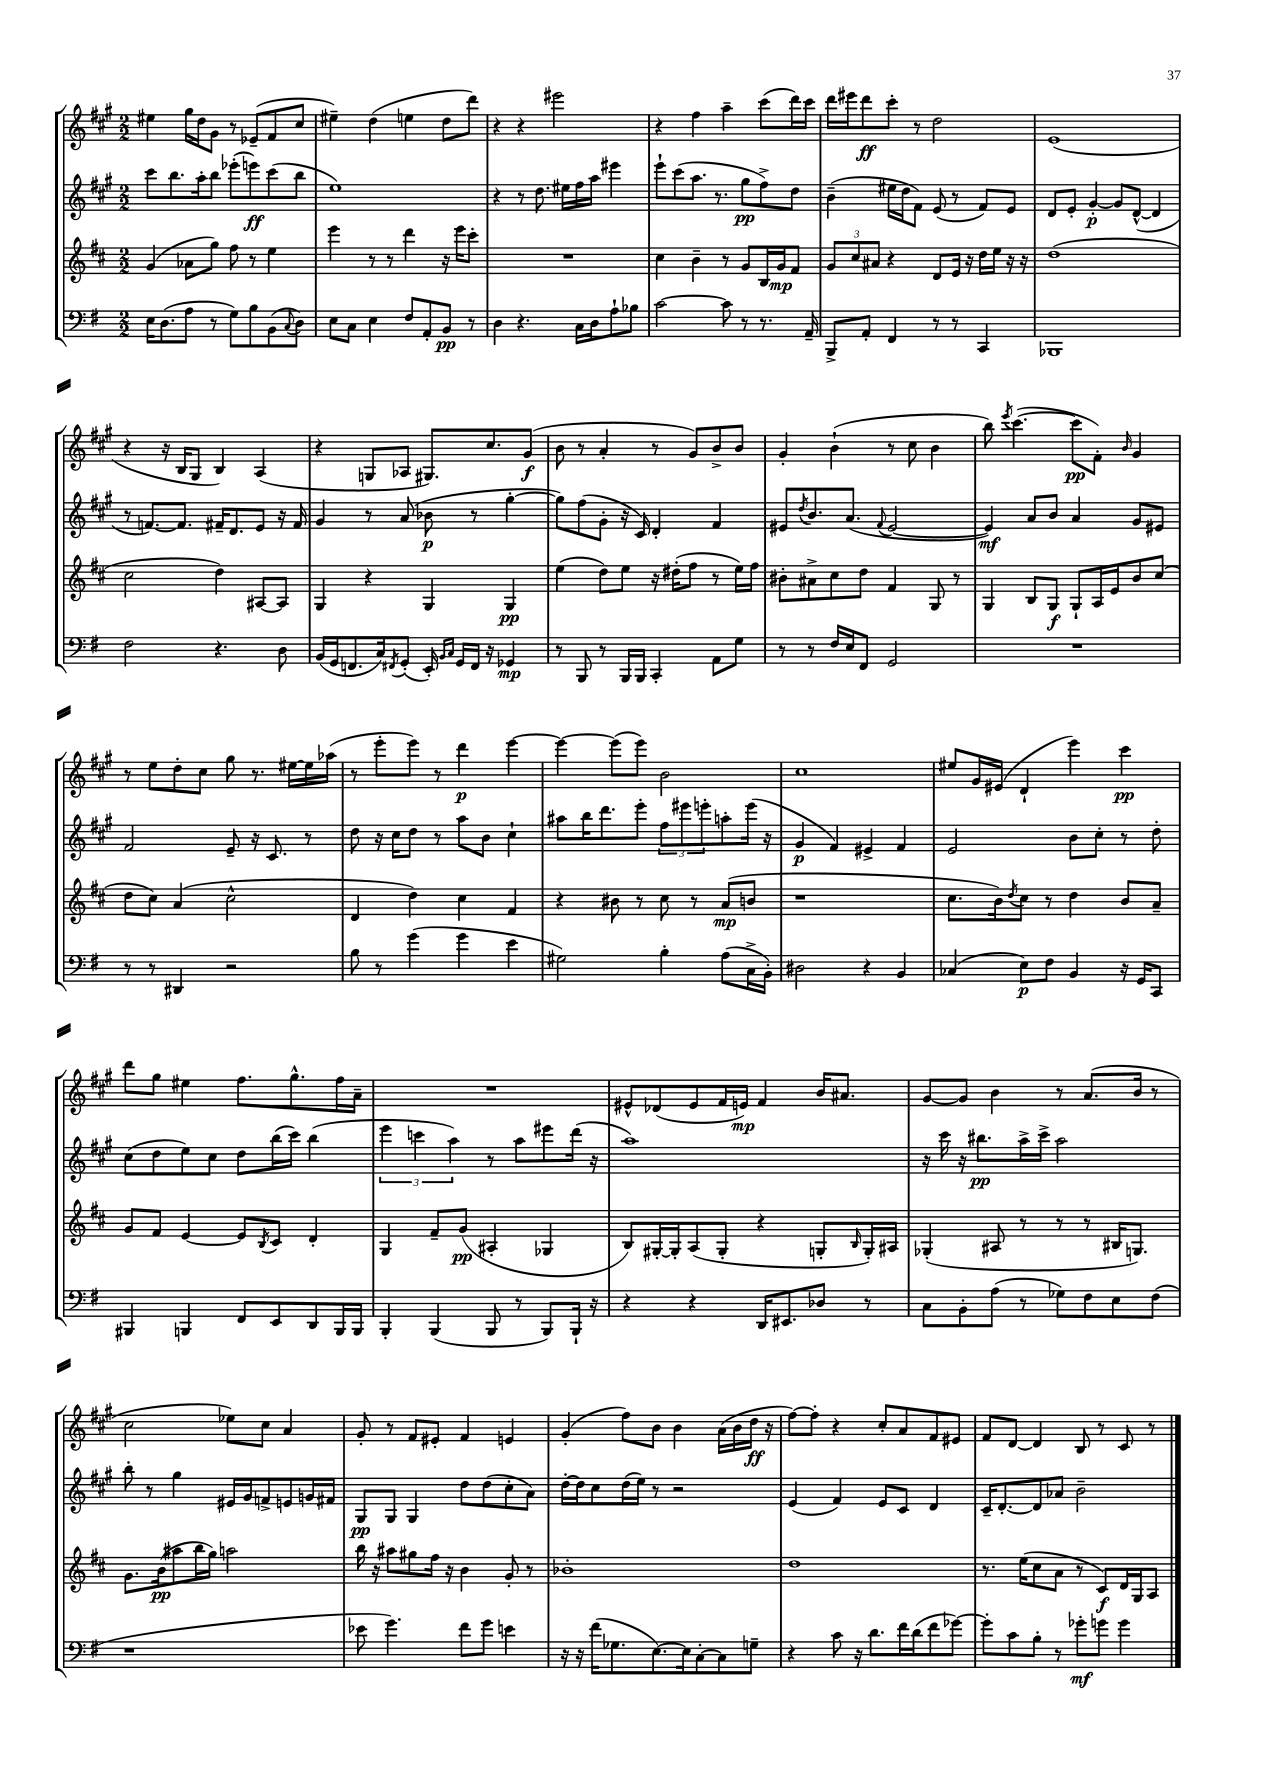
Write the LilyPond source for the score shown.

<<
\new StaffGroup <<
\new Staff = "s0" {
    \clef treble \key a \major \numericTimeSignature \time 2/2
    eis''4 gis''16 d''16 gis'8 r8 ees'8--( fis'8 cis''8 |
    eis''4--) d''4( e''4 d''8 d'''8) |
    r4 r4 eis'''2 |
    r4 fis''4 a''4-- cis'''8( d'''16) cis'''16 |
    d'''16 eis'''16 d'''8\ff cis'''8-. r8 d''2 |
    e'1( |
    r4 r16 b16 gis8 b4) a4( |
    r4 g8 aes8 gis8.) cis''8. gis'8\f( |
    b'8 r8 a'4-. r8 gis'8) b'8-> b'8 |
    gis'4-. b'4-!( r8 cis''8 b'4 |
    b''8) \acciaccatura { e'''8 } cis'''4.~( cis'''8\pp fis'8-.) \grace { b'16 } gis'4 |
    r8 e''8 d''8-. cis''8 gis''8 r8. eis''16~ eis''16 aes''16( |
    r8 e'''8-. e'''8) r8 d'''4\p e'''4~ |
    e'''4~ e'''8( e'''8) b'2 |
    cis''1 |
    eis''8 gis'16 eis'16( d'4-! e'''4) cis'''4\pp |
    d'''8 gis''8 eis''4 fis''8. gis''8.-^ fis''16 a'16-- |
    R1 |
    eis'8-^ des'8( eis'8 fis'16 e'16\mp) fis'4 b'16 ais'8. |
    gis'8~ gis'8 b'4 r8 a'8.( b'16 r8 |
    cis''2 ees''8) cis''8 a'4 |
    gis'8-. r8 fis'8 eis'8-. fis'4 e'4 |
    gis'4-.( fis''8) b'8 b'4 a'16( b'16 d''16\ff r16 |
    fis''8~) fis''8-. r4 cis''8-. a'8 fis'8 eis'8 |
    fis'8 d'8~ d'4 b8 r8 cis'8 r8 \bar "|." |
}
\new Staff = "s1" {
    \clef treble \key a \major \numericTimeSignature \time 2/2
    cis'''8 b''8. a''16-. b''8 ees'''8-.( e'''8\ff) cis'''8( b''8 |
    e''1) |
    r4 r8 d''8. eis''16 fis''16 a''16 eis'''4 |
    e'''8-! cis'''8( a''8. r8. gis''8\pp fis''8->) d''8 |
    b'4--( eis''16 d''16 fis'8) e'8( r8 fis'8) e'8 |
    d'8 e'8-. gis'4~-.\p gis'8 d'8~-^( d'4 |
    r8 f'8.~) f'8. fis'16-- d'8. e'8 r16 fis'16 |
    gis'4 r8 a'8( bes'8\p r8 gis''4~-. |
    gis''8) fis''8( gis'8-. r16 cis'16) d'4-. fis'4 |
    eis'8 \acciaccatura { d''8 } b'8. a'8.( \appoggiatura { fis'8 } eis'2~ |
    eis'4\mf) a'8 b'8 a'4 gis'8 eis'8 |
    fis'2 e'8-- r16 cis'8. r8 |
    d''8 r16 cis''16 d''8 r8 a''8 b'8 cis''4-! |
    ais''8 b''16 d'''8. e'''8-. \tuplet 3/2 { fis''8 eis'''8 e'''8-. } a''8-. e'''16( r16 |
    gis'4\p fis'4) eis'4-> fis'4 |
    e'2 b'8 cis''8-. r8 d''8-. |
    cis''8( d''8 e''8) cis''8 d''8 b''16( cis'''16) b''4( |
    \tuplet 3/2 { e'''4 c'''4 a''4) } r8 a''8 eis'''8 d'''16( r16 |
    a''1) |
    r16 cis'''16 r16 bis''8.\pp a''16-> cis'''16-> a''2 |
    b''8-. r8 gis''4 eis'16 gis'16 f'8-> e'8 g'16 fis'16 |
    gis8\pp gis8 gis4 d''8 d''8( cis''8-. a'8) |
    d''16~-. d''16 cis''8 d''16( e''16) r8 r2 |
    e'4( fis'4) e'8 cis'8 d'4 |
    cis'16-- d'8.~-. d'8 aes'8 b'2-- \bar "|." |
}
\new Staff = "s2" {
    \clef treble \key d \major \numericTimeSignature \time 2/2
    g'4( aes'8 g''8) fis''8 r8 e''4 |
    e'''4 r8 r8 d'''4 r16 e'''16 cis'''8-. |
    R1 |
    cis''4 b'4-- r8 g'8 b16 g'16\mp fis'8 |
    \tuplet 3/2 { g'8 cis''8 ais'8 } r4 d'8 e'16 r16 d''16 e''16 r16 r16 |
    d''1( |
    cis''2 d''4) ais8~ ais8 |
    g4 r4 g4 g4\pp |
    e''4( d''8) e''8 r16 dis''16-.( fis''8 r8 e''16) fis''16 |
    bis'8-. ais'8-> cis''8 d''8 fis'4 g8 r8 |
    g4 b8 g8\f g8-! a16 e'16 b'8 cis''8( |
    d''8 cis''8) a'4( cis''2-^ |
    d'4 d''4) cis''4 fis'4 |
    r4 bis'8 r8 cis''8 r8 a'8\mp( b'8 |
    r1 |
    cis''8. b'16) \acciaccatura { d''8 } cis''8 r8 d''4 b'8 a'8-- |
    g'8 fis'8 e'4~ e'8 \acciaccatura { b8 } cis'8 d'4-. |
    g4 fis'8-- g'8\pp( ais4-. ges4 |
    b8) gis16~-. gis16-. a8( gis8-. r4 g8-. \grace { b16 } g16-.) ais16 |
    ges4-.( ais8 r8 r8 r8 bis16 g8.) |
    g'8. b'16\pp( ais''8 b''16 g''16) a''2 |
    b''16 r16 ais''8 gis''8 fis''16 r16 b'4 g'8-. r8 |
    bes'1-. |
    d''1 |
    r8. e''16( cis''8 a'8 r8 cis'8\f) d'16 g16 a8 \bar "|." |
}
\new Staff = "s3" {
    \clef bass \key g \major \numericTimeSignature \time 2/2
    e16 d8.( a8 r8 g8) b8 b,8( \appoggiatura { c8 } d8) |
    e8 c8 e4 fis8 a,8-. b,8\pp r8 |
    d4 r4. c16 d16 a8-! bes8 |
    c'2~ c'8 r8 r8. a,16-- |
    b,,8-> a,8-. fis,4 r8 r8 c,4 |
    bes,,1 |
    fis2 r4. d8 |
    b,16( g,16 f,8. c16) \acciaccatura { fis,8 } g,8-.( e,16-.) \grace { b,16 c16 } g,16 fis,16 r16 ges,4\mp |
    r8 b,,8 r8 b,,16 b,,16 c,4-. a,8 g8 |
    r8 r8 fis16 e16 fis,8 g,2 |
    R1 |
    r8 r8 dis,4 r2 |
    b8 r8 g'4( g'4 e'4 |
    gis2) b4-. a8( c16-> b,16-.) |
    dis2 r4 b,4 |
    ces4( e8\p) fis8 b,4 r16 g,16 c,8 |
    bis,,4 b,,4 fis,8 e,8 d,8 b,,16 b,,16 |
    b,,4-. b,,4( b,,8 r8 b,,8) b,,16-! r16 |
    r4 r4 d,16 eis,8. des8 r8 |
    c8 b,8-. a8( r8 ges8) fis8 e8 fis8( |
    r1 |
    ees'8 g'4.) fis'8 g'8 e'4 |
    r16 r16 fis'16( ges8. e8.~) e16 c8~-. c8 g8-- |
    r4 c'8 r16 d'8. fis'16 d'16( fis'8 ges'8~) |
    ges'8-. c'8 b8-. r8 ges'8-.\mf g'8 g'4 \bar "|." |
}
>>
>>
\layout { \context { \Score \remove "Bar_number_engraver" } }
